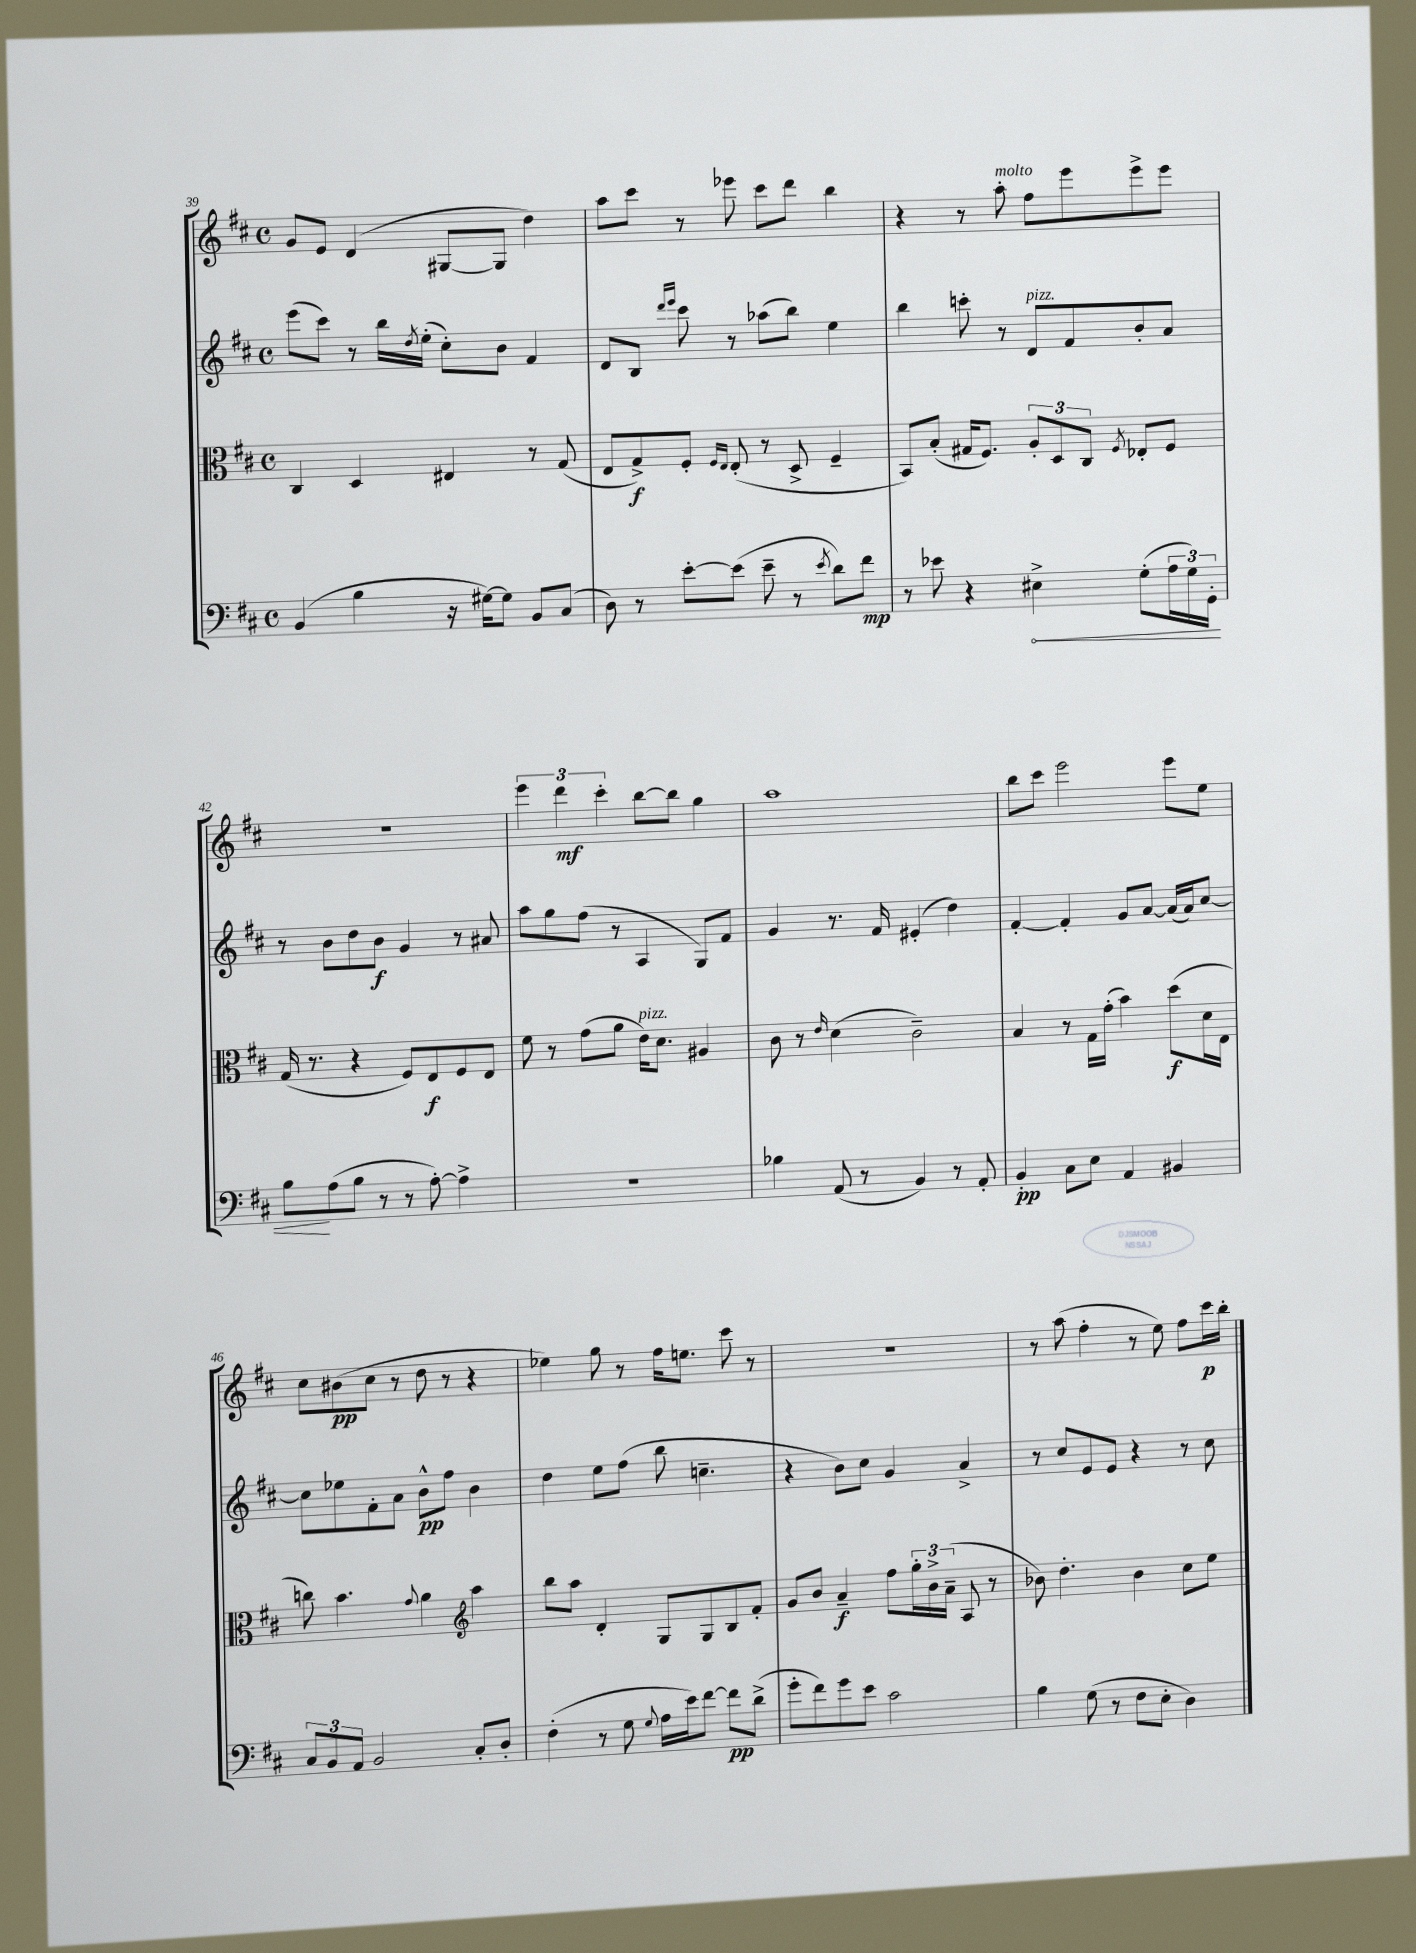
<<
\new StaffGroup <<
\new Staff = "s0" {
    \clef treble \key d \major \defaultTimeSignature \time 4/4
    g'8 e'8 d'4( gis8~ gis8 d''4) |
    a''8 cis'''8 r8 ees'''8 cis'''8 d'''8 b''4 |
    r4 r8 a''8-.^\markup { \italic "molto" } fis''8 e'''8 e'''8-> e'''8 |
    r1 |
    \tuplet 3/2 { e'''4 d'''4\mf cis'''4-. } b''8~ b''8 g''4 |
    a''1 |
    b''8 cis'''8 e'''2 e'''8 e''8 |
    cis''8 bis'8\pp( cis''8 r8 d''8 r8 r4 |
    ees''4) g''8 r8 fis''16 e''8. cis'''8 r8 |
    R1 |
    r8 a''8( fis''4-. r8 e''8) fis''8 cis'''16\p b''16-. \bar "|." |
}
\new Staff = "s1" {
    \clef treble \key d \major \defaultTimeSignature \time 4/4
    e'''8( cis'''8) r8 b''16 \acciaccatura { d''8 } e''16-.( cis''8-.) b'8 fis'4 |
    d'8 b8 \grace { d'''16 e'''16 } cis'''8 r8 aes''8( b''8) e''4 |
    b''4 c'''8-. r8 d'8^\markup { \italic "pizz." } fis'8 b'8-. a'8 |
    r8 b'8 d''8 b'8\f g'4 r8 ais'8 |
    a''8 g''8 fis''8( r8 a4 g8) fis'8 |
    g'4 r8. fis'16 eis'4-.( d''4) |
    fis'4~-. fis'4-. g'8 a'8~ a'16( a'16) cis''8~ |
    cis''8 ees''8 fis'8-. a'8 b'8-^\pp fis''8 b'4 |
    d''4 e''8 fis''8( b''8 c''4.-- |
    r4 b'8) cis''8 g'4 a'4-> |
    r8 cis''8 e'8 e'8 r4 r8 cis''8 \bar "|." |
}
\new Staff = "s2" {
    \clef alto \key d \major \defaultTimeSignature \time 4/4
    cis4 d4 eis4 r8 g8( |
    e8 g8->\f) fis8-. \grace { fis16 e16 } e8-.( r8 d8-> fis4-- |
    b,8) b8-.( gis16 fis8.) \tuplet 3/2 { a8-. d8 cis8 } \acciaccatura { fis8 } ees8-. fis8 |
    g16( r8. r4 fis8) e8\f fis8 e8 |
    fis'8 r8 g'8( a'8 e'16^\markup { \italic "pizz." }) d'8. ais4 |
    cis'8 r8 \grace { e'16 } d'4( cis'2--) |
    b4 r8 g16 g'16-.( b'4) d''8\f( d'16 e16 |
    c''8) b'4. \appoggiatura { g'8 } a'4 \clef treble a''4 |
    b''8 a''8 d'4-. g8 g8 b8 fis'8-. |
    g'8 b'8 a'4--\f fis''8 \tuplet 3/2 { g''16-. b'16-> a'16--( } a8 r8 |
    bes'8) d''4.-. bes'4 cis''8 e''8 \bar "|." |
}
\new Staff = "s3" {
    \clef bass \key d \major \defaultTimeSignature \time 4/4
    b,4( b4 r16 gis16~) gis8 b,8 cis8( |
    d8) r8 e'8~-. e'8( e'8-- r8 \acciaccatura { e'8 } d'8) fis'8\mp |
    r8 ees'8 r4 \once \override Hairpin.circled-tip = ##t eis4->\< g8-.( \tuplet 3/2 { a16 g16) g,16-. } |
    b8\! a8( b8 r8 r8 a8~-.) a4-> |
    r1 |
    bes4 a,8( r8 b,4) r8 a,8-. |
    b,4-.\pp cis8 e8 a,4 bis,4 |
    \tuplet 3/2 { cis8 b,8 a,8 } b,2 cis8-. d8-. |
    fis4-.( r8 g8 \appoggiatura { g8 } a16 e'16) fis'8~ fis'8\pp d'8->( |
    g'8-. fis'8) g'8 e'8 cis'2 |
    b4 g8( r8 fis8 e8-. d4) \bar "|." |
}
>>
>>
\layout { \context { \Score currentBarNumber = #39 } }
